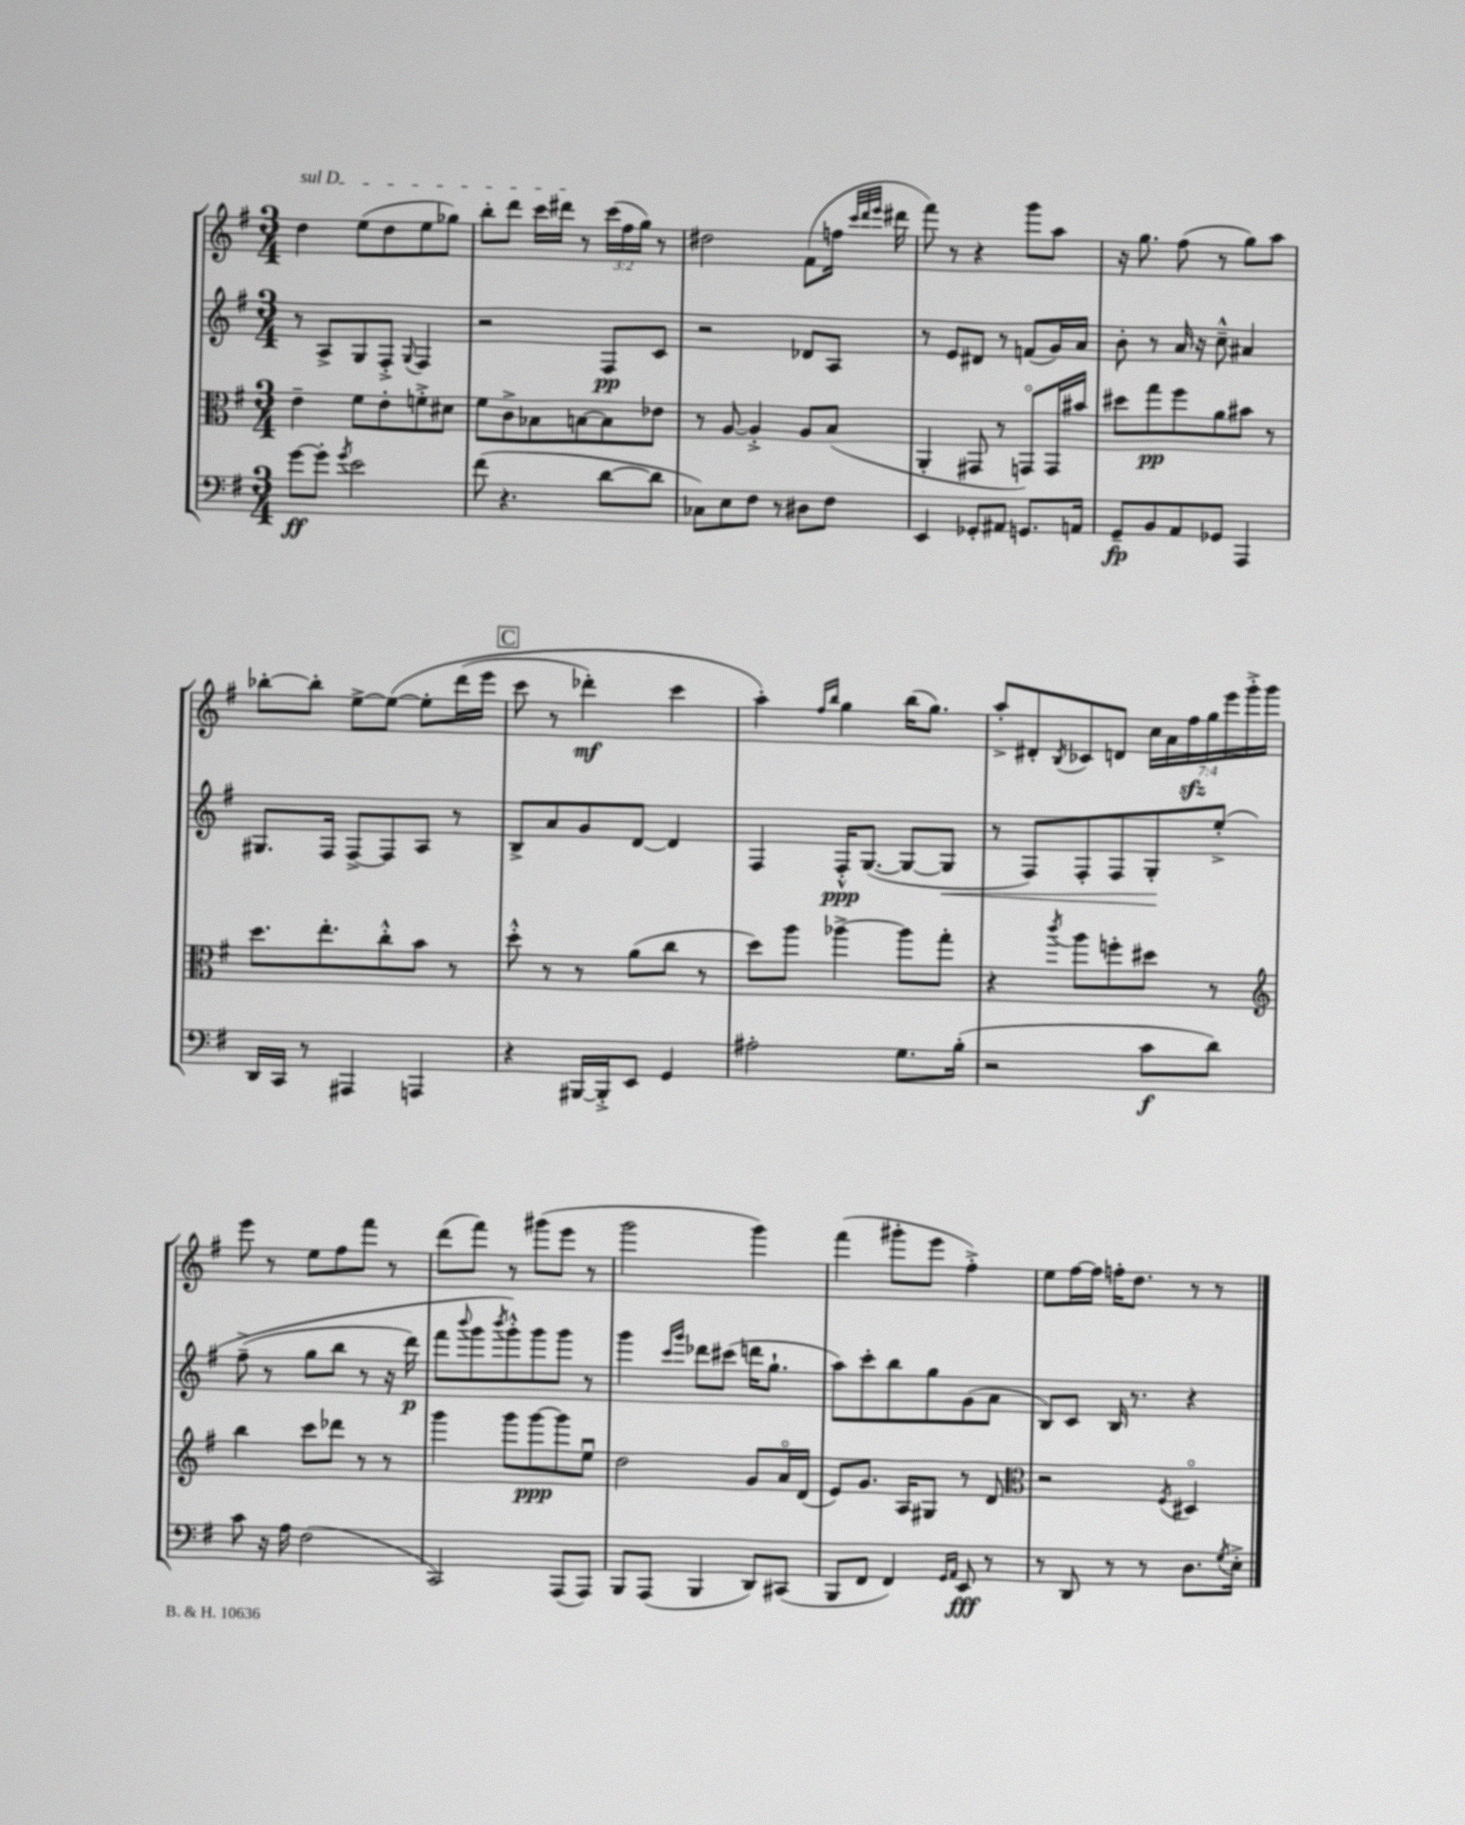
<<
\new StaffGroup <<
\new Staff = "s0" {
    \clef treble \key g \major \numericTimeSignature \time 3/4 \override Staff.TupletNumber.text = #tuplet-number::calc-fraction-text
    \once \override TextSpanner.bound-details.left.text = \markup { \italic "sul D" } d''4\startTextSpan e''8( d''8 e''8 ges''8) |
    b''8-. d'''8 c'''16 dis'''16\stopTextSpan r8 \tuplet 3/2 { c'''16( fis''16 g''16) } r8 |
    dis''2 fis'8( f''16 \grace { c'''32 d'''32 e'''32 } dis'''16 |
    fis'''8) r8 r4 g'''8 a''8 |
    r16 g''8. fis''8( r8 g''8) a''8 |
    bes''8~-. bes''8-. e''8~-> e''8~\( e''8-. d'''16( e'''16 |
    \mark \markup { \box "C" } c'''8 r8 des'''4-.\mf) c'''4 |
    a''4-.\) \grace { fis''16 b''16 } g''4 b''16( g''8.) |
    a''8-.-> dis'8-. \acciaccatura { b8 } ces'8 d'8 \tuplet 7/4 { c''16 a'16 fis''16\sfz g''16 e'''16 g'''16-.-> g'''16 } |
    e'''8 r8 e''8 fis''8 fis'''8 r8 |
    d'''8( fis'''8) r8 gis'''8( e'''8 r8 |
    g'''2 g'''4) |
    fis'''4( gis'''8-. e'''8 fis''4-.->) |
    e''8 fis''16~ fis''16 f''16-. d''8. r8 r8 \bar "|." |
}
\new Staff = "s1" {
    \clef treble \key g \major \numericTimeSignature \time 3/4
    r8 a8-> g8 fis8-.-> \appoggiatura { g8 } fis4 |
    r2 fis8\pp c'8 |
    r2 des'8 a8 |
    r8 e'8 dis'8 r8 f'8( g'16) a'16 |
    b'8-. r8 a'16 r16 c''8---^ ais'4 |
    gis8. fis16 fis8~-> fis8 a8 r8 |
    \mark \markup { \box "C" } b8-> a'8 g'8 d'8~ d'4 |
    fis4 fis16-.-^\ppp g8.~( g8~ g8\< |
    r8 fis8) fis8-. fis8 g8-.\! e''8-.->\( |
    fis''8--->( r8 g''8 b''8 r8 r16 d'''16\p) |
    fis'''8 \appoggiatura { b'''8 } g'''8 \acciaccatura { b'''8 } g'''8-.-^\) g'''8 g'''8 r8 |
    g'''4 \grace { c'''16 g'''16 } des'''8 cis'''8( d'''16 g''8.-! |
    a''8) c'''8-. b''8 g''8 g'8( a'8 |
    b8) c'8 b16 r8. r4 \bar "|." |
}
\new Staff = "s2" {
    \clef alto \key g \major \numericTimeSignature \time 3/4
    e'4-- fis'8 e'8-. f'8-.-> dis'8 |
    fis'8 c'8-> bes8 b8~ b8 ees'8 |
    r8 a8~ a4-.-> a8 b8( |
    a,4-. gis,8 r8 g,8\flageolet) g,16 bis'16 |
    dis''8 g''8\pp fis''8 a'8 bis'8 r8 |
    d''8. e''8.-. c''8-.-^ b'8 r8 |
    \mark \markup { \box "C" } d''8-.-^ r8 r8 a'8( c''8 r8 |
    d''8) a''8 aes''4~-> aes''8 g''8-. |
    r4 \acciaccatura { c'''8 } a''8 f''8-. dis''8 r8 |
    \clef treble b''4 c'''8 des'''8 r8 r8 |
    g'''4 g'''8 g'''8~\ppp g'''8 e''8\downbow |
    d''2 g'8 a'16\flageolet d'16( |
    e'8) g'8. a16 gis8 r8 d'8 |
    \clef alto r2 \acciaccatura { fis8 } dis4\flageolet \bar "|." |
}
\new Staff = "s3" {
    \clef bass \key g \major \numericTimeSignature \time 3/4
    g'8~\ff g'8-. \acciaccatura { g'8 } e'2 |
    fis'8( r4. d'8~ d'8 |
    ces8) e8 fis8 r8 dis8 fis8 |
    e,4 ges,8-. ais,8 g,8. a,16 |
    g,8--\fp b,8 a,8 ges,8 a,,4 |
    d,16 c,16 r8 ais,,4 a,,4 |
    \mark \markup { \box "C" } r4 bis,,16~ bis,,16-.-> e,8 g,4 |
    ais2-. g8. b16-.( |
    r2 c'8\f d'8) |
    c'8 r16 a16 fis2( |
    c,2) a,,8( a,,8) |
    b,,8 a,,8( b,,4 d,8) cis,8( |
    b,,8 fis,8 fis,4) \grace { g,16 a,16 } e,8\fff r8 |
    r8 d,8 r8 r8 d8. \acciaccatura { g8 } e16-.-> \bar "|." |
}
>>
>>
\layout { \context { \Score \remove "Bar_number_engraver" } }
